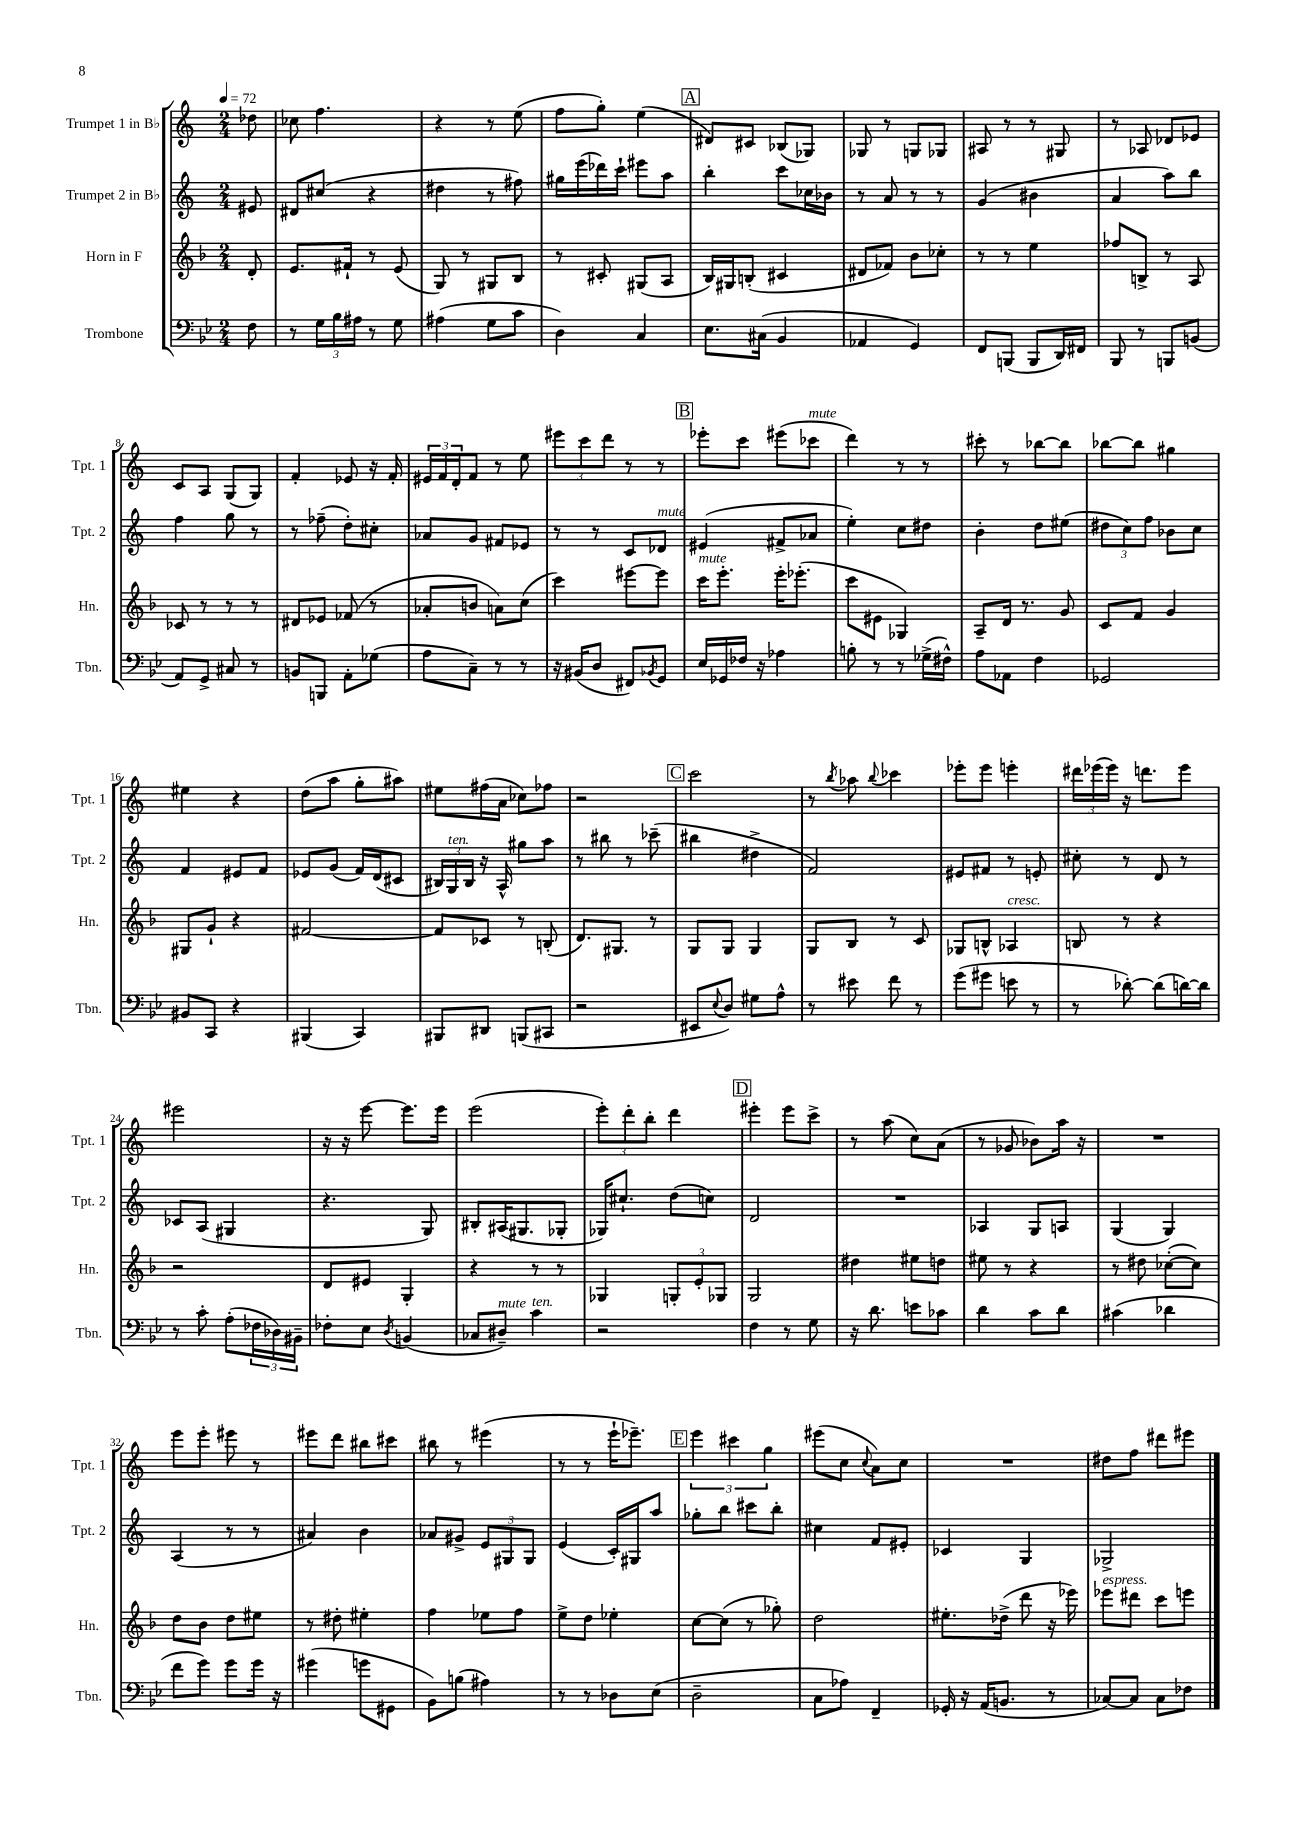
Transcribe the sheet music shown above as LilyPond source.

<<
\new StaffGroup <<
\new Staff = "s0" \with { instrumentName = "Trumpet 1 in Bb" shortInstrumentName = "Tpt. 1" } {
    \clef treble \key c \major \numericTimeSignature \time 2/4 \partial 8 \tempo 4 = 72
    des''8 |
    ces''8 f''4. |
    r4 r8 e''8( |
    f''8 g''8-.) e''4( |
    \mark \markup { \box "A" } dis'8) cis'8 bes8( ges8) |
    ges8 r8 g8 ges8 |
    ais8 r8 r8 gis8 |
    r8 aes8 des'8 ees'8 |
    c'8 a8 g8( g8) |
    f'4-. ees'8 r16 f'16-. |
    \tuplet 3/2 { eis'16 f'16 d'16-. } f'8 r8 e''8 |
    \tuplet 3/2 { eis'''8 c'''8 d'''8 } r8 r8 |
    \mark \markup { \box "B" } ees'''8-. c'''8 eis'''8( ces'''8^\markup { \italic "mute" } |
    d'''4) r8 r8 |
    cis'''8-. r8 bes''8~ bes''8 |
    bes''8~ bes''8 gis''4 |
    eis''4 r4 |
    d''8( a''8 g''8-. ais''8) |
    eis''8 fis''16( a'16 ces''8) fes''8 |
    r2 |
    \mark \markup { \box "C" } c'''2 |
    r8 \acciaccatura { b''8 } aes''8 \appoggiatura { b''8 } ces'''4 |
    ees'''8-. ees'''8 e'''4-. |
    \tuplet 3/2 { dis'''16 ees'''16( ees'''16) } r16 d'''8. ees'''8 |
    eis'''2 |
    r16 r16 e'''8~ e'''8. e'''16 |
    e'''2( |
    \tuplet 3/2 { e'''8-.) d'''8-. b''8-. } d'''4 |
    \mark \markup { \box "D" } eis'''4-. eis'''8 c'''8-> |
    r8 a''8( c''8) a'8( |
    r8 ges'8 bes'8) a''16 r16 |
    R2 |
    e'''8 e'''8-. eis'''8 r8 |
    eis'''8 d'''8 bis''8 cis'''8 |
    bis''8 r8 eis'''4( |
    r8 r8 e'''16-! ees'''8.--) |
    \mark \markup { \box "E" } \tuplet 3/2 { e'''4 cis'''4 g''4 } |
    eis'''8( c''8 \appoggiatura { c''8 } a'8) c''8 |
    R2 |
    dis''8 f''8 dis'''8 eis'''8 \bar "|." |
}
\new Staff = "s1" \with { instrumentName = "Trumpet 2 in Bb" shortInstrumentName = "Tpt. 2" } {
    \clef treble \key c \major \numericTimeSignature \time 2/4 \partial 8
    eis'8 |
    dis'8 cis''8( r4 |
    dis''4 r8 fis''8) |
    gis''16 e'''16( des'''16) c'''16-! eis'''8 a''8 |
    \mark \markup { \box "A" } b''4-. c'''8 ces''16 bes'16 |
    r8 a'8 r8 r8 |
    g'4( bis'4 |
    a'4 a''8) b''8 |
    f''4 g''8 r8 |
    r8 fes''8--( d''8-.) cis''8-. |
    aes'8 g'8 fis'8 ees'8 |
    r8 r8 c'8 des'8^\markup { \italic "mute" } |
    \mark \markup { \box "B" } eis'4( fis'8-> aes'8 |
    e''4-.) c''8 dis''8 |
    b'4-. d''8 eis''8( |
    \tuplet 3/2 { dis''8 c''8) f''8 } bes'8 c''8 |
    f'4 eis'8 f'8 |
    ees'8 g'8( f'16) d'16( cis'8 |
    \tuplet 3/2 { bis16) g16^\markup { \italic "ten." } bis16 } r16 a16-^ gis''8 a''8 |
    r8 bis''8 r8 ces'''8--( |
    \mark \markup { \box "C" } bis''4 dis''4-> |
    f'2) |
    eis'8 fis'8 r8 e'8-. |
    cis''8-. r8 d'8 r8 |
    ces'8 a8( gis4 |
    r4. g8) |
    bis8-. ais16( gis8. ges8-. |
    ges16) cis''8.-! d''8( c''8) |
    \mark \markup { \box "D" } d'2 |
    R2 |
    aes4 g8 a8 |
    g4( g4) |
    a4( r8 r8 |
    ais'4) b'4 |
    aes'8 gis'8-> \tuplet 3/2 { e'8 gis8 gis8 } |
    e'4( c'16-.) gis16 a''8 |
    \mark \markup { \box "E" } ges''8-. b''8 cis'''8 b''8-. |
    cis''4 f'8 eis'8-. |
    ces'4 g4 |
    ges2-> \bar "|." |
}
\new Staff = "s2" \with { instrumentName = "Horn in F" shortInstrumentName = "Hn." } {
    \clef treble \key f \major \numericTimeSignature \time 2/4 \partial 8
    d'8-. |
    e'8. fis'16-! r8 e'8( |
    g8) r8 gis8 bes8 |
    r8 cis'8-. gis8( a8 |
    \mark \markup { \box "A" } bes16) gis16 b8-.( cis'4 |
    dis'8 fes'8) bes'8 ces''8-. |
    r8 r8 e''4 |
    fes''8 b8-> r8 a8 |
    ces'8 r8 r8 r8 |
    dis'8 ees'8 fes'8( r8 |
    aes'8-. b'8 a'8) c''8( |
    c'''4) eis'''8~ eis'''8 |
    \mark \markup { \box "B" } c'''16^\markup { \italic "mute" } e'''8.-. e'''16-. ees'''8.-.( |
    c'''8 eis'8 ges4) |
    a8-- d'16 r8. g'8 |
    c'8 f'8 g'4 |
    gis8 g'8-! r4 |
    fis'2~ |
    fis'8 ces'8 r8 b8-.( |
    d'8.) gis8. r8 |
    \mark \markup { \box "C" } g8 g8 g4 |
    g8 bes8 r8 c'8 |
    ges8 b8-^ aes4^\markup { \italic "cresc." } |
    b8 r8 r4 |
    r2 |
    d'8 eis'8 g4-. |
    r4 r8 r8 |
    ges4 \tuplet 3/2 { g8-. e'8-. ges8 } |
    \mark \markup { \box "D" } g2 |
    dis''4 eis''8 d''8 |
    eis''8 r8 r4 |
    r8 dis''8 ces''8~-.( ces''8) |
    d''8 bes'8 d''8 eis''8 |
    r8 dis''8-. eis''4-. |
    f''4 ees''8 f''8 |
    e''8-> d''8 ees''4-. |
    \mark \markup { \box "E" } c''8~ c''8( r8 ges''8-.) |
    d''2 |
    eis''8.-. des''16->( d'''8 r16 ees'''16) |
    ees'''8^\markup { \italic "espress." } dis'''8 c'''8 e'''8 \bar "|." |
}
\new Staff = "s3" \with { instrumentName = "Trombone" shortInstrumentName = "Tbn." } {
    \clef bass \key bes \major \numericTimeSignature \time 2/4 \partial 8
    f8 |
    r8 \tuplet 3/2 { g16 bes16 ais16 } r8 g8 |
    ais4( g8 c'8 |
    d4) c4 |
    \mark \markup { \box "A" } ees8. cis16( bes,4 |
    aes,4 g,4) |
    f,8 b,,8( b,,8 d,16) fis,16 |
    bes,,8 r8 b,,8 b,8( |
    a,8) g,8-> cis8 r8 |
    b,8 b,,8 a,8-. ges8( |
    a8 c8--) r8 r8 |
    r16 bis,16( d8 fis,8) \acciaccatura { bes,8 } g,8 |
    \mark \markup { \box "B" } ees16 ges,16 fes16 r16 aes4 |
    b8-. r8 r8 ges16->( fis16-^) |
    a8 aes,8 f4 |
    ges,2 |
    bis,8 c,8 r4 |
    bis,,4( c,4) |
    bis,,8 dis,8 b,,8( cis,8 |
    r2 |
    \mark \markup { \box "C" } eis,8 \appoggiatura { ees8 } d8) gis8 a8-^ |
    r8 eis'8 f'8 r8 |
    g'8( gis'8 e'8 r8 |
    r8 des'8~-.) des'8( d'16~) d'16 |
    r8 c'8-. a8-.( \tuplet 3/2 { fes16 des16) bis,16-- } |
    fes8-. ees8 \acciaccatura { d8 } b,4( |
    ces8 dis8--^\markup { \italic "mute" }) c'4^\markup { \italic "ten." } |
    r2 |
    \mark \markup { \box "D" } f4 r8 g8 |
    r16 d'8. e'8 ces'8 |
    d'4 c'8 d'8 |
    cis'4( des'4 |
    f'8 g'8) g'8 g'16 r16 |
    gis'4( g'8 gis,8 |
    bes,8) b8( ais4) |
    r8 r8 des8 ees8( |
    \mark \markup { \box "E" } d2-- |
    c8 aes8) f,4-- |
    ges,16-. r16 a,16( b,8. r8 |
    ces8~) ces8 ces8 fes8 \bar "|." |
}
>>
>>
